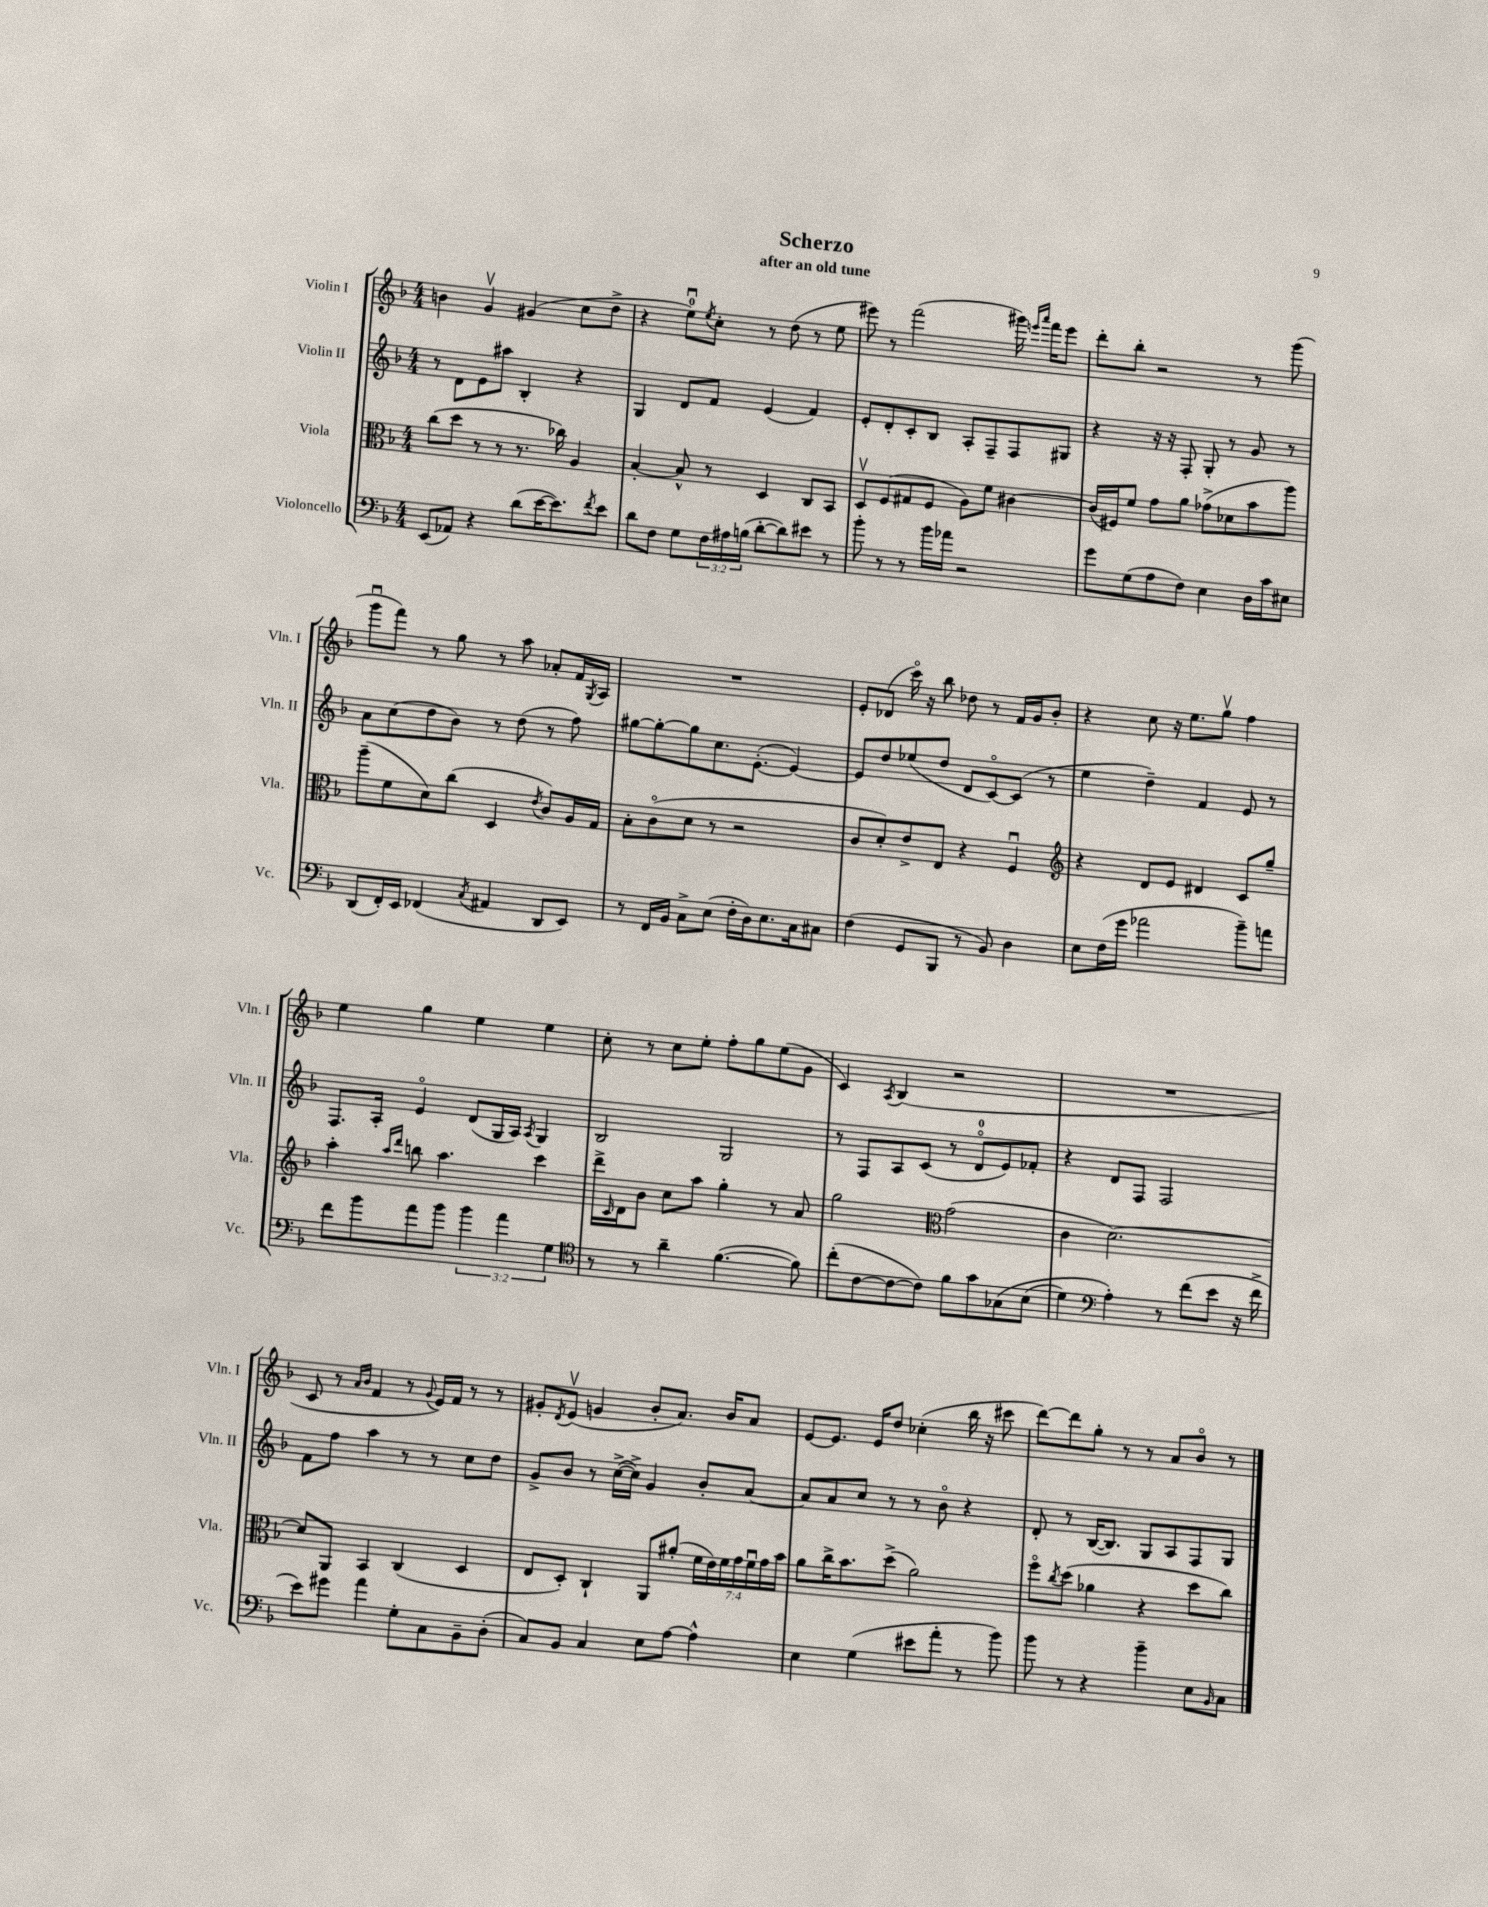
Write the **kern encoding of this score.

**kern	**kern	**kern	**kern
*staff4	*staff3	*staff2	*staff1
*clefF4	*clefC3	*clefG2	*clefG2
*k[b-]	*k[b-]	*k[b-]	*k[b-]
*M4/4	*M4/4	*M4/4	*M4/4
(8EE	(8cc	8r	4b
8AA-)	8dd	8d	.
4r	8r	8e	4gv
.	8r	8aa#	.
(8d	8.r	4B-'	(4g#
[16e	.	.	.
8.e])	16cc-)	.	.
.	4A	4r	8cc
8qf	.	.	.
8e	.	.	8dd^
=	=	=	=
8d	[4B-'	4G	4r
8F	.	.	.
8G	8B-^^]	8d	8eeu)
.	.	.	8qee
24F	8r	8f	8cc'
24A#	.	.	.
(24B	.	.	.
[8d'	4D	(4e	8r
8d])	.	.	(8dd
8e#	8C	4f)	8r
8r	8BB-	.	8ee
=	=	=	=
8b-'	8Dv	8e'	8eee#)
8r	(8F	8d'	8r
8r	8G#	8c'	(2fff
16b-	8F	8B-	.
16a-	.	.	.
2r	8A)	8A'	.
.	8f	8F~	.
.	[4c#	8F	16ggg#)
.	.	.	16qqeee
.	.	.	16qqaaa
.	.	.	16fff
.	.	8G#	8eee
=	=	=	=
8g	(16c#]	4r	8ddd'
.	16F#)	.	.
(8G	8f	.	8bb-'
8A	8g	16r	2r
.	.	16r	.
8F)	8a	8F'	.
4E	(8g-^	8G'	.
.	8d-	8r	.
16D	8b-	8g	8r
16c	.	.	.
8E#	8aa)	8r	(8ggg
=	=	=	=
(8DD	(8aa~	8a	8gggu
16FF')	8f	(8cc	8fff)
16EE	.	.	.
(4FF-	8d)	8dd	8r
.	(8cc	8b-)	8gg
8qC	.	.	.
4AA#	4D	8r	8r
.	.	(8dd	8aa
.	8qe	.	.
8DD	8c)	8r	8a-'
8EE)	16A	8ff)	16f
.	.	.	8qG
.	16G	.	16A
=	=	=	=
8r	8B-'	[8gg#	1r
16FF	(8co	8gg#'_	.
16BB-	.	.	.
8C^	8d	8gg#]	.
(8E	8r	8.cc	.
16F'	2r	.	.
16D)	.	([8.e'	.
8.E	.	.	.
.	.	4e_)	.
16C	.	.	.
8C#	.	.	.
=	=	=	=
(4F	8c	8e]	8e'
.	8d')	8dd	(8d-
8GG	8e^	(8ee-	16ccco)
.	.	.	16r
8BBB-	8E	8dd	8bb-
8r	4r	8d	8dd-
8BB-)	.	[8co)	8r
4D	4Fu	(8c]	16f
.	.	.	16g
.	.	8r	8b-'
=	=	=	=
*	*clefG2	*	*
8E	4r	4ee	4r
(16F	.	.	.
16g	.	.	.
2a-	8d	4dd~)	8cc
.	8e	.	16r
.	.	.	8.ee
.	4d#	4f	.
.	.	.	8ggv
8b-~)	8c	8e	4ff
8a	8gg~	8r	.
=	=	=	=
8f	4aa'	8.F	4ee
8b-	.	.	.
.	.	16A'	.
.	16qqaa	.	.
.	16qqddd	.	.
8a	8bb	4eo	4gg
8b-	4.aa	.	.
6b-	.	(8d	4ee
.	.	16G	.
6a	.	.	.
.	.	16A)	.
.	.	8qA	.
.	4ccc	4G	4ee
6G	.	.	.
=	=	=	=
*clefC4	*	*	*
8r	16ddd^	2B-	8cc'
.	16qqc	.	.
.	16d	.	.
8r	8b-	.	8r
4a~	8cc	.	8cc
.	8aa	.	8ee'
([4.f	4gg'	2G	8ff'
.	.	.	8gg
.	8r	.	(8ee
8f])	8a	.	8g
=	=	=	=
(8cc'	2gg	8r	4c)
[8c	.	8F	.
.	.	.	8qA
8c_	.	8A	(4B-
8c])	.	(8c	.
*	*clefC3	*	*
8f	(2g	8r	2r
8g	.	8do	.
&(8G-	.	8e)	.
(8B-	.	8f-'	.
=	=	=	=
4d)	4c	4r	1r
*clefF4	*	*	*
4A'&)	[2.d)	8d	.
.	.	8F	.
8r	.	2F	.
(8f	.	.	.
8e	.	.	.
16r	.	.	.
16f^	.	.	.
=	=	=	=
8e)	8d]	8f	8c
8g#	8AA	8ff	8r
.	.	.	16qqa
.	.	.	16qqb-
4a	4BB-	4aa	4f
8G'	(4C	8r	8r
.	.	.	8qqg
8C	.	8r	16e)
.	.	.	16f
8BB-~	4D	8cc	8r
(8D'	.	8dd	8r
=	=	=	=
8C)	8E	8g^	8g#'
.	.	.	8qd
8BB-	8D')	8b-	(8ev
4C	4C`	8r	4g
.	.	([16cc^	.
.	.	16cc^])	.
8E	8AA	4g	8b-'
[8A	(8a#'	.	8.a)
4A^^]	28f	8b-'	.
.	28e)	.	.
.	.	.	16b-
.	28f	.	.
.	28g	.	.
.	.	[8a	8a
.	28fu	.	.
.	28g	.	.
.	28b-	.	.
=	=	=	=
4E	8a	8a]	[8e
.	16cc^	8a	8.e]
.	8.b-	.	.
(4G	.	8cc	.
.	.	.	16e
.	(8dd^	8r	8dd
8e#	2a)	8r	(4cc-'
8a'	.	8b-o	.
8r	.	4r	16bb-
.	.	.	16r
8b-)	.	.	8ccc#
=	=	=	=
8b-	8ffo	8d'	[8ddd)
.	8qcc	.	.
8r	(8dd	8r	8ddd]
4r	4a-	([16B-	8gg'
.	.	8.B-])	.
.	.	.	8r
4b-~	4r	8G	8r
.	.	8A	8a
8E	8dd	8F	8b-o
16qqBB-	.	.	.
8C	8cc)	8G	8r
==	==	==	==
*-	*-	*-	*-
